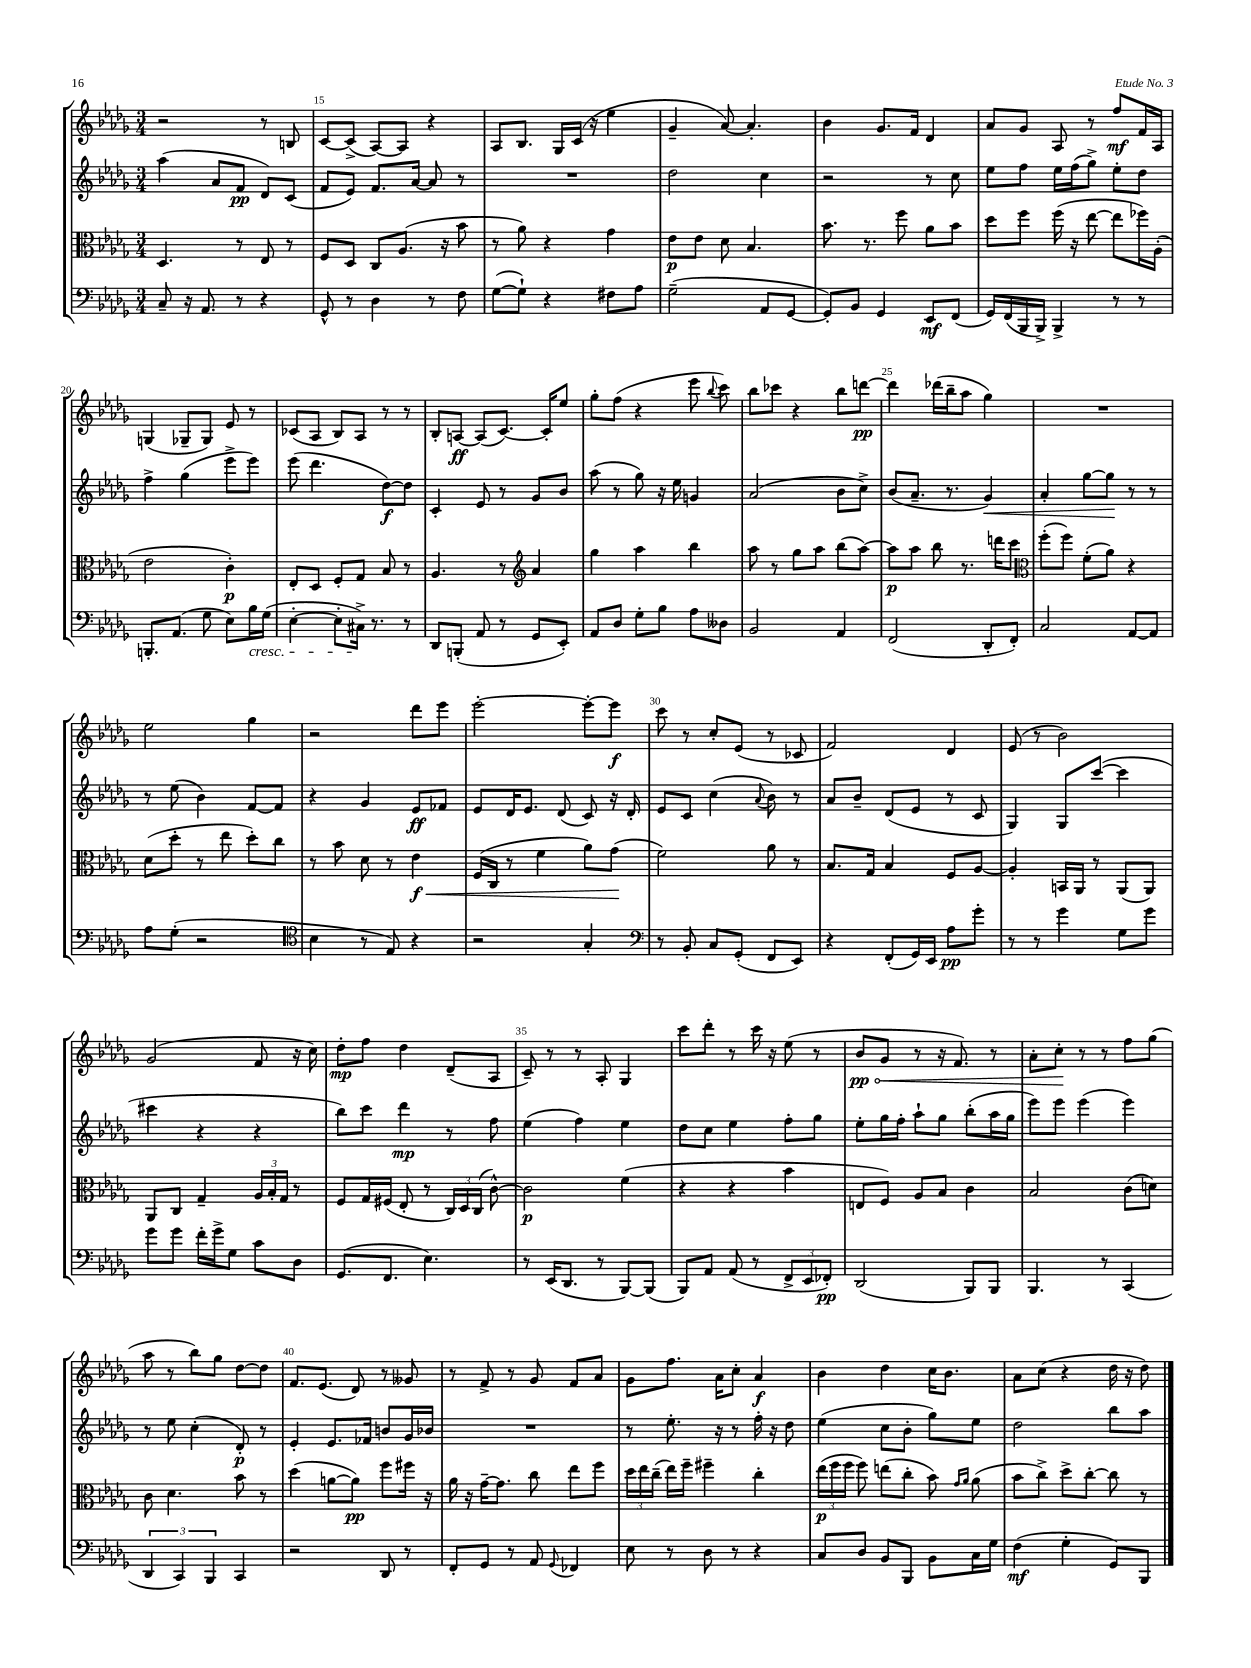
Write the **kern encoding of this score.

**kern	**kern	**kern	**kern
*staff4	*staff3	*staff2	*staff1
*clefF4	*clefC3	*clefG2	*clefG2
*k[b-e-a-d-g-]	*k[b-e-a-d-g-]	*k[b-e-a-d-g-]	*k[b-e-a-d-g-]
*M3/4	*M3/4	*M3/4	*M3/4
8C~	4.D-	(4aa-	2r
16r	.	.	.
8.AA-	.	.	.
.	.	8a-	.
8r	8r	8f	.
4r	8E-	8d-)	8r
.	8r	(8c	8B
=	=	=	=
8GG-^^	8F	8f	[8c
8r	8D-	8e-)	(8c^]
4D-	8C	8.f	[8A-)
.	(8.A-	.	8A-]
.	.	[16a-	.
8r	.	8a-]	4r
.	16r	.	.
8F	8b-	8r	.
=	=	=	=
([8G-	8r	2.r	8A-
8G-`])	8a-)	.	8.B-
4r	4r	.	.
.	.	.	16G-
.	.	.	(16c
.	.	.	16r
8F#	4g-	.	4ee-
8A-	.	.	.
=	=	=	=
(2G-~	8e-	2dd-	4g-~
.	8e-	.	.
.	8d-	.	[8a-)
.	4.B-	.	4.a-']
8AA-	.	4cc	.
[8GG-	.	.	.
=	=	=	=
8GG-'])	8.b-	2r	4b-
8BB-	.	.	.
.	8.r	.	.
4GG-	.	.	8.g-
.	8ff	.	.
.	.	.	16f
8EE-	8a-	8r	4d-
(8FF	8b-	8cc	.
=	=	=	=
16GG-)	8dd-	8ee-	8a-
(16FF	.	.	.
16BBB-	8ff	8ff	8g-
16BBB-^)	.	.	.
4BBB-^	(16ff	16ee-	8A-
.	16r	(16ff	.
.	[8ee-	8gg-^)	8r
8r	8ee-]	8ee-'	8ff
8r	16ff-)	8dd-	16f
.	(16A-'	.	16A-
=	=	=	=
8.BBB'	2e-	4ff^	(4G
(8.AA-	.	.	.
.	.	(4gg-	8G-~
8G-	.	.	8G-)
8E-)	4c')	8eee-^	8e-
16B-	.	8eee-)	8r
(16G-	.	.	.
=	=	=	=
[4E-'	8E-'	(8eee-	(8c-
.	8D-	4.ddd-	8A-
8E-']	8F'	.	8B-)
16C#^)	8G-	.	8A-
8.r	.	.	.
.	8B-	[8dd-)	8r
8r	8r	8dd-]	8r
=	=	=	=
8DD-	4.A-	4c'	8B-'
(8BBB'	.	.	[8A
8AA-	.	8e-	(8A]
8r	8r	8r	[8.c)
*	*clefG2	*	*
8GG-	4a-	8g-	.
.	.	.	16c']
8EE-')	.	8b-	8ee-
=	=	=	=
8AA-	4gg-	(8aa-	8gg-'
8D-	.	8r	(8ff
8G-'	4aa-	8gg-)	4r
8B-	.	16r	.
.	.	16ee-	.
8A-	4bb-	4g	8eee-
.	.	.	8qqbb-
8D--	.	.	8ccc)
=	=	=	=
2BB-	8aa-	(2a-	8bb-
.	8r	.	8ccc-
.	8gg-	.	4r
.	8aa-	.	.
4AA-	(8bb-	8b-	8bb-
.	[8aa-)	8cc^)	[8ddd
=	=	=	=
(2FF	8aa-]	(8b-	4ddd]
.	8aa-	8.a-~	.
.	8bb-	.	(16ddd-
.	.	8.r	16bb-~
.	8.r	.	8aa-
8DD-'	.	4g-)	4gg-)
.	16ddd	.	.
8FF')	8ccc	.	.
=	=	=	=
*	*clefC3	*	*
2C	(8ff'	4a-'	2.r
.	8ff)	.	.
.	(8f'	[8gg-	.
.	8a-)	8gg-]	.
[8AA-	4r	8r	.
8AA-]	.	8r	.
=	=	=	=
8A-	(8d-	8r	2ee-
(8G-'	8dd-'	(8ee-	.
2r	8r	4b-)	.
.	8ee-	.	.
.	8dd-')	[8f	4gg-
.	8cc	8f]	.
=	=	=	=
*clefC4	*	*	*
4B-	8r	4r	2r
.	8b-	.	.
8r	8d-	4g-	.
8E-)	8r	.	.
4r	4e-	8e-	8ddd-
.	.	8f-	8eee-
=	=	=	=
2r	(16F	8e-	[2eee-'
.	16C	.	.
.	8r	16d-	.
.	.	8.e-	.
.	4f	.	.
.	.	(8d-	.
4G-'	8a-)	8c)	8eee-'_
.	(8g-	16r	8eee-]
.	.	16d-'	.
=	=	=	=
*clefF4	*	*	*
8r	2f)	8e-	8ccc
8BB-'	.	8c	8r
8C	.	(4cc	8cc'
(8GG-'	.	.	(8e-
.	.	8qqa-	.
8FF	8a-	8b-)	8r
8EE-)	8r	8r	8c-
=	=	=	=
4r	8.B-	8a-	2f)
.	.	8b-~	.
.	16G-	.	.
(8FF'	4B-	(8d-	.
16GG-)	.	8e-	.
16EE-	.	.	.
8A-	8F	8r	4d-
8g-'	[8A-	8c	.
=	=	=	=
8r	4A-']	4G-)	(8e-
8r	.	.	8r
4g-	16BB	8G-	2b-)
.	16AA-	.	.
.	8r	([8ccc	.
8G-	(8AA-	4ccc]	.
8g-	8AA-)	.	.
=	=	=	=
8g-	8AA-	4ccc#	(2g-
8g-	8C	.	.
16f'	4G-~	4r	.
16g-^	.	.	.
8G-	.	.	.
8c	24A-	4r	8f
.	24B-'	.	.
.	24G-	.	.
8D-	8r	.	16r
.	.	.	16cc)
=	=	=	=
(8.GG-	8F	8bb-)	8dd-'
.	16G-	8ccc	8ff
8.FF	(16F#	.	.
.	8E-'	4ddd-	4dd-
4.E-)	8r	.	.
.	24C)	8r	(8d-~
.	24D-	.	.
.	(24C	.	.
.	[8c^^)	8ff	8A-
=	=	=	=
8r	2c]	(4ee-	8c~)
(16EE-	.	.	8r
8.DD-	.	.	.
.	.	4ff)	8r
8r	.	.	8A-'
[8BBB-)	(4f	4ee-	4G-
(8BBB-]	.	.	.
=	=	=	=
8BBB-)	4r	8dd-	8ccc
8AA-	.	8cc	8ddd-'
(8AA-	4r	4ee-	8r
8r	.	.	16ccc
.	.	.	16r
12FF^	4b-	8ff'	(8ee-
12EE-	.	.	.
.	.	8gg-	8r
12FF-')	.	.	.
=	=	=	=
(2DD-	8E	8ee-'	8b-
.	8F)	16gg-	8g-
.	.	16ff'	.
.	8A-	8aa-`	8r
.	8B-	8gg-	16r
.	.	.	8.f)
8BBB-)	4c	(8bb-'	.
8BBB-	.	16aa-	8r
.	.	16gg-	.
=	=	=	=
4.BBB-	2B-	8eee-)	8a-'
.	.	8eee-	8cc'
.	.	(4eee-	8r
8r	.	.	8r
(4CC	(8c	4eee-)	8ff
.	8d)	.	(8gg-
=	=	=	=
6DD-	8c	8r	8aa-
.	4.d-	8ee-	8r
6CC)	.	.	.
.	.	(4cc'	8bb-)
6BBB-	.	.	.
.	.	.	8gg-
4CC	8b-	8d-')	[8dd-
.	8r	8r	8dd-]
=	=	=	=
2r	(4dd-	4e-'	8.f
.	.	.	(8.e-
.	[8a	8.e-	.
.	8a])	.	8d-)
.	.	16f-	.
8DD-	8ff	8b	8r
8r	16ff#	16g-	8g--
.	16r	16b-	.
=	=	=	=
8FF'	16a-	2.r	8r
.	16r	.	.
8GG-	[16g-~	.	8f^
.	8.g-]	.	.
8r	.	.	8r
8AA-	8cc	.	8g-
8qqGG-	.	.	.
4FF-	8ee-	.	8f
.	8ff	.	8a-
=	=	=	=
8E-	24dd-	8r	8g-
.	24ee-	.	.
.	(24cc~	.	.
8r	16ee-)	8.ee-'	8.ff
.	16ff~	.	.
8D-	4ff#~	.	.
.	.	16r	16a-
8r	.	8r	8cc'
4r	4cc'	16ff'	4a-
.	.	16r	.
.	.	8dd-	.
=	=	=	=
8C	(24ee-	(4ee-	4b-
.	24ff	.	.
.	24ff	.	.
8D-	8ff)	.	.
8BB-	(8ee	8cc	4dd-
8BBB-	8cc'	8b-'	.
8BB-	8b-)	8gg-)	16cc
.	.	.	8.b-
.	16qqg-	.	.
.	16qqa-	.	.
16C	(8a-	8ee-	.
16G-	.	.	.
=	=	=	=
(4F	8b-	2dd-	8a-
.	8cc^)	.	(8cc
4G-'	8dd-^	.	4r
.	[8cc'	.	.
8GG-)	8cc]	8bb-	16dd-
.	.	.	16r
8BBB-	8r	8aa-	8dd-)
==	==	==	==
*-	*-	*-	*-
